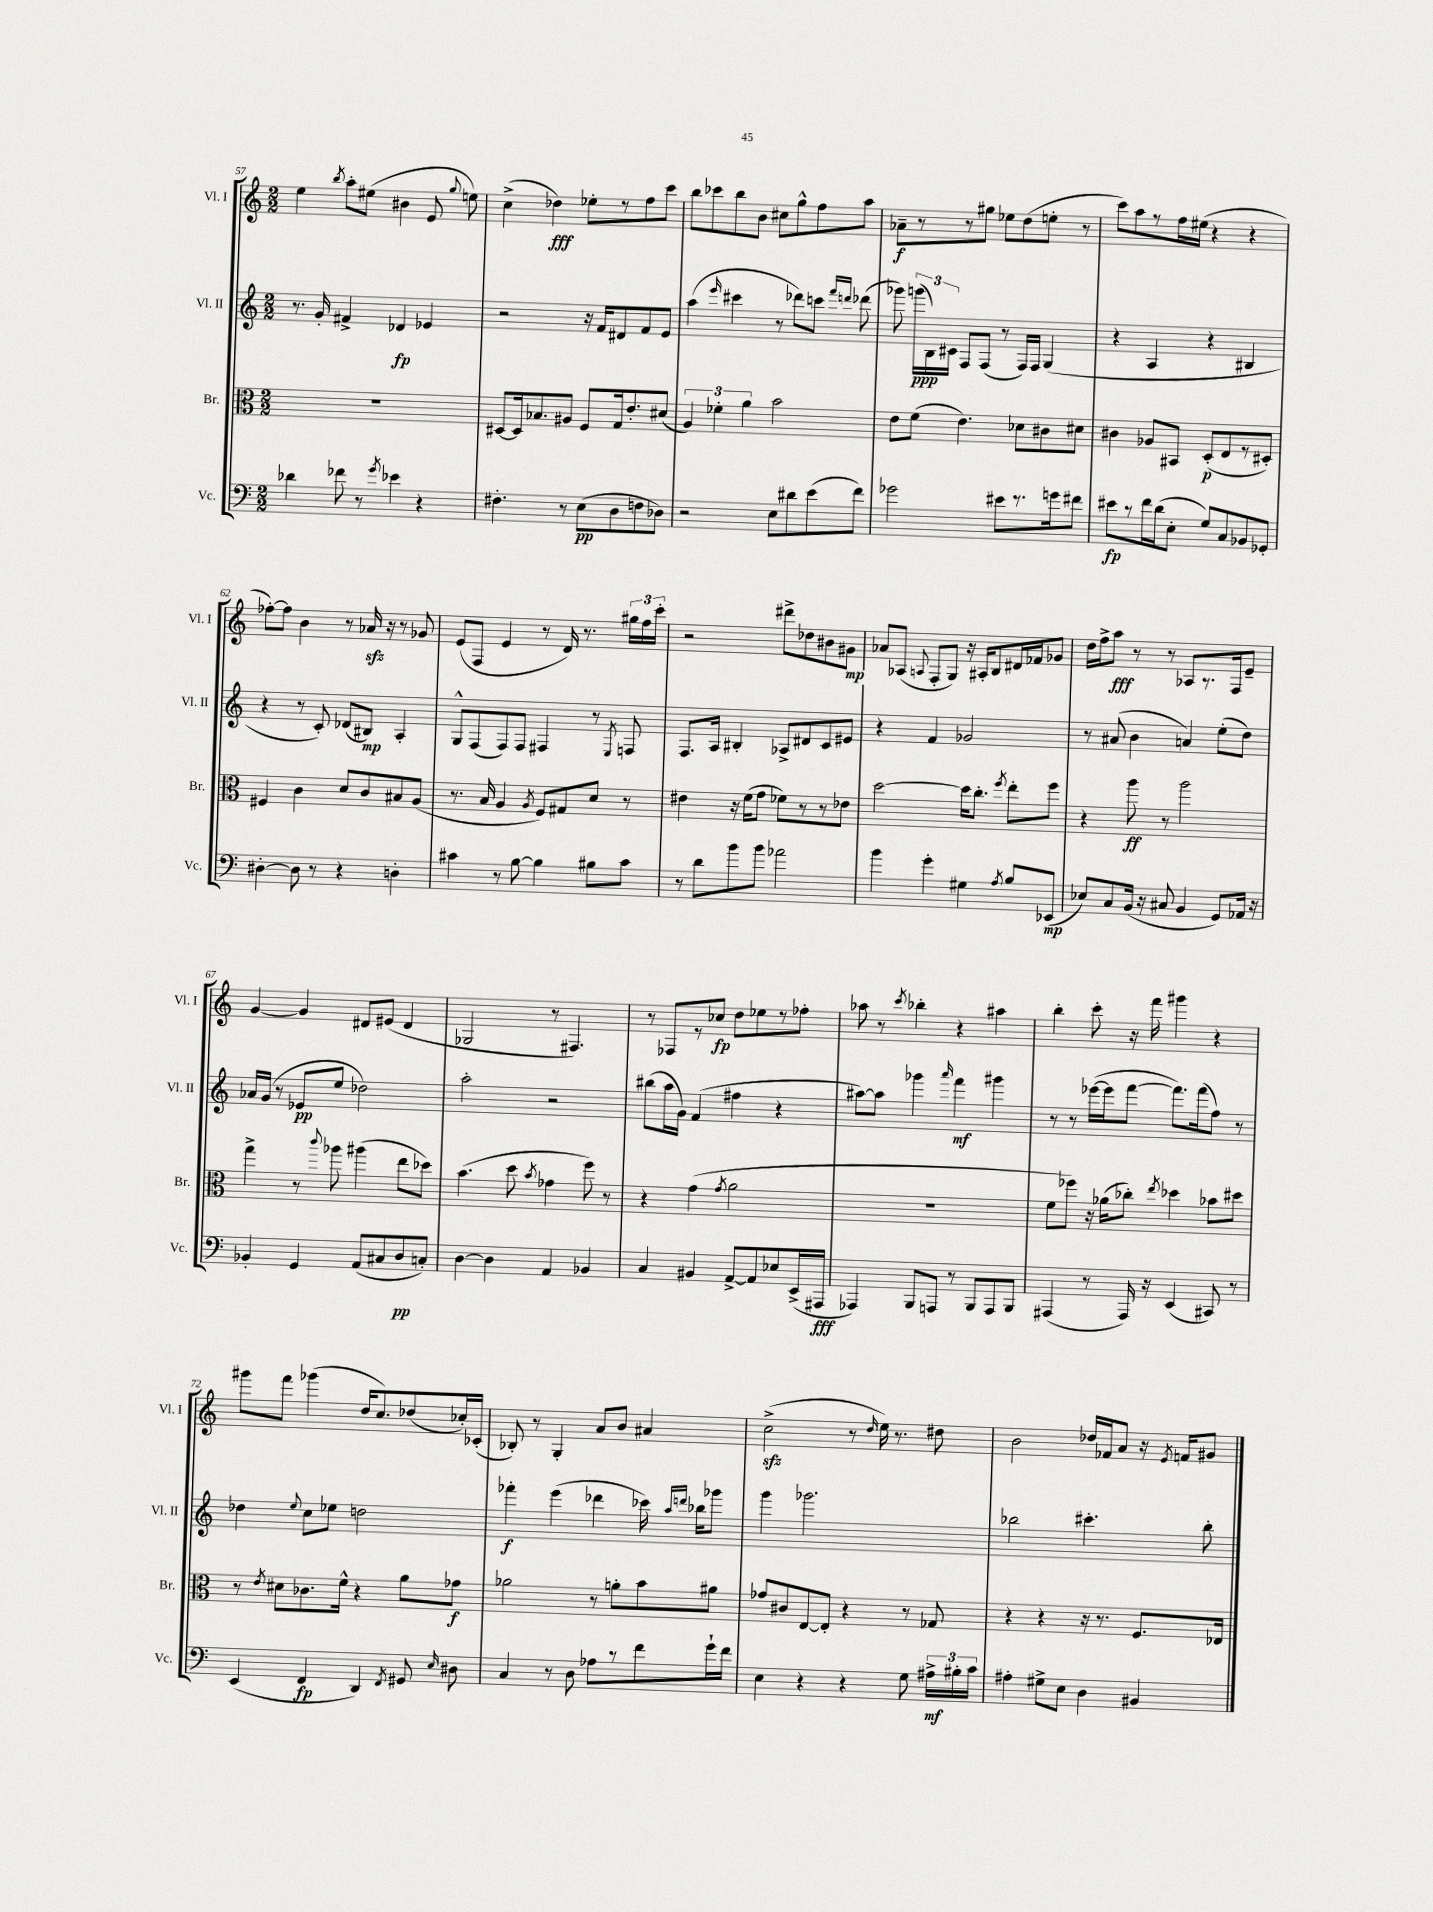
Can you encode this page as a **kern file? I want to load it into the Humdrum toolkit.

**kern	**dynam	**kern	**dynam	**kern	**dynam	**kern	**dynam
*part4	*part4	*part3	*part3	*part2	*part2	*part1	*part1
*staff4	*staff4	*staff3	*staff3	*staff2	*staff2	*staff1	*staff1
*I"Vc.	*	*I"Br.	*	*I"Vl. II	*	*I"Vl. I	*
*I'Vc.	*	*I'Br.	*	*I'Vl. II	*	*I'Vl. I	*
*clefF4	*	*clefC3	*	*clefG2	*	*clefG2	*
*k[]	*	*k[]	*	*k[]	*	*k[]	*
*M2/2	*	*M2/2	*	*M2/2	*	*M2/2	*
=57	=57	=57	=57	=57	=57	=57	=57
4d-X\	.	1r	.	8.r	.	4ee\	.
.	.	.	.	16g'/	.	.	.
.	.	.	.	.	.	8qbb/	.
8f-X\	.	.	.	4f#X^/	.	8aa'\L	.
8r	.	.	.	.	.	(8ee#X\J	.
8qg/	.	.	.	.	.	.	.
4e-X\	.	.	.	4d-X/	fp	4b#X\	.
4r	.	.	.	4e-X/	.	8e/	.
.	.	.	.	.	.	8qqgg/	.
.	.	.	.	.	.	8een\)	.
=58	=58	=58	=58	=58	=58	=58	=58
4.F#X'\	.	[8D#X/L	.	2r	.	(4cc^\	.
.	.	16D#/k]	.	.	.	.	.
.	.	8.B-X/	.	.	.	.	.
.	.	.	.	.	.	4dd-X\)	fff
8r	.	8A#X/J	.	.	.	.	.
(8E\L	pp	8F/L	.	16r	.	8ee-X'\L	.
.	.	.	.	16f/KL	.	.	.
8D\	.	16G/k	.	8d#X/	.	8r	.
.	.	8.e'/	.	.	.	.	.
8Fn\	.	.	.	8f/	.	8ff\	.
8D-X\J)	.	(8d#X/J	.	8e/J	.	8ccc\J	.
=59	=59	=59	=59	=59	=59	=59	=59
2r	.	6A/)	.	(4aa\	.	8bb\L	.
.	.	.	.	.	.	8ccc-X\	.
.	.	6f-X'\	.	.	.	.	.
.	.	.	.	16qqeee/	.	.	.
.	.	.	.	4ccc#X\	.	8bb\	.
.	.	6a\	.	.	.	.	.
.	.	.	.	.	.	8b\J	.
8E\L	.	2b\	.	8r	.	8cc#X\L	.
8d#X\	.	.	.	8ddd-X\L)	.	8gg^^\	.
(8e\	.	.	.	8cccn\J	.	8ff\	.
.	.	.	.	16qqfff/LL	.	.	.
.	.	.	.	16qqdddn/JJ	.	.	.
8f\J)	.	.	.	(8ddd-X\	.	8aa\J	.
=60	=60	=60	=60	=60	=60	=60	=60
2g-X\	.	8e\L	.	8ggg-X\)	.	8a-X~\L	f
.	.	(8f\J	.	(24gggn\LL	ppp	8r	.
.	.	.	.	24B\)	.	.	.
.	.	.	.	24c#X\JJ	.	.	.
.	.	4.e\)	.	8F/L	.	8r	.
.	.	.	.	(8F/J	.	8gg#X\J	.
8e#X\L	.	.	.	8r	.	8ee-X\L	.
8.r	.	8d-X\L	.	16F/LL)	.	(8dd\	.
.	.	.	.	16F/JJ	.	.	.
.	.	8c#X\	.	(4G/	.	8een'\J	.
16gn\k	.	.	.	.	.	.	.
8f#X\J	.	8d#X\J	.	.	.	8r	.
=61	=61	=61	=61	=61	=61	=61	=61
8e#X\L	fp	4c#X\	.	4r	.	8ccc\L)	.
8r	.	.	.	.	.	8aa\	.
16f\L	.	8A-X/L	.	4A/	.	8r	.
(16d\J	.	.	.	.	.	.	.
8E'\J	.	8BB#X/J	.	.	.	16ff\L	.
.	.	.	.	.	.	(16ee#X\JJ	.
8G/L)	.	(8D'/L	p	4r	.	4r	.
8C/	.	8E/	.	.	.	.	.
8BB-X/	.	8r	.	4B#X/	.	4r	.
8GG-X'/J	.	8D#X'/J)	.	.	.	.	.
!!LO:LB:g=z
=62	=62	=62	=62	=62	=62	=62	=62
[4D#X'\	.	4F#X/	.	4r	.	[8ff-X'\L)	.
.	.	.	.	.	.	8ff-\J]	.
8D#\]	.	4c\	.	8r	.	4b\	.
8r	.	.	.	8c'/)	.	.	.
4r	.	8d/L	.	(8d-X/L	.	8r	.
.	.	8c/	.	8B#X/J)	mp	16a-Xzz/	.
.	.	.	.	.	.	16r	.
4Dn'\	.	8B#X/	.	4A'/	.	8r	.
.	.	(8A/J	.	.	.	8g-X/	.
=63	=63	=63	=63	=63	=63	=63	=63
4c#X\	.	8.r	.	8G^^/L	.	(8e/L	.
.	.	.	.	(8F/	.	8F/J	.
.	.	16B/	.	.	.	.	.
8r	.	4A/	.	8F/)	.	4e/	.
[8B\	.	.	.	8F/J	.	.	.
.	.	8qA/	.	.	.	.	.
4B\]	.	8F/L)	.	4F#X/	.	8r	.
.	.	8G#X/	.	.	.	16d/)	.
.	.	.	.	.	.	8.r	.
8B#X\L	.	8d/J	.	8r	.	.	.
.	.	.	.	8qE/	.	.	.
8c#\J	.	8r	.	8Fn/	.	24gg#X\LL	.
.	.	.	.	.	.	24ff\	.
.	.	.	.	.	.	24ccc'\JJ	.
=64	=64	=64	=64	=64	=64	=64	=64
8r	.	4e#X\	.	8.F/L	.	2r	.
8d\L	.	.	.	.	.	.	.
.	.	.	.	16A/Jk	.	.	.
8b\	.	16r	.	4B#X'/	.	.	.
.	.	(16f\KL	.	.	.	.	.
8b\J	.	8g\J	.	.	.	.	.
2a-X\	.	8f-X\L)	.	8A-X^/L	.	8ddd#X^\L	.
.	.	8r	.	8d#X/	.	8dd-X\	.
.	.	8r	.	8c/	.	8b#X\	.
.	.	8e-X\J	.	8e#X/J	.	8g#X\J	mp
=65	=65	=65	=65	=65	=65	=65	=65
4b\	.	[2dd\	.	4r	.	8a-X/L	.
.	.	.	.	.	.	(8A-X/J	.
.	.	.	.	.	.	8qqAn/	.
4g'\	.	.	.	4f/	.	8F'/L	.
.	.	.	.	.	.	8G/J)	.
4G#X\	.	16dd\KL]	.	2g-X/	.	16r	.
.	.	8.cc'\J	.	.	.	16A#X'/KL	.
.	.	.	.	.	.	8B/	.
8qA/	.	8qff/	.	.	.	.	.
8B/L	.	8ee'\L	.	.	.	16d#X/L	.
.	.	.	.	.	.	16f-X/J	.
(8EE-X/J	mp	8ff\J	.	.	.	8g-X/J	.
=66	=66	=66	=66	=66	=66	=66	=66
8E-X/L)	.	4r	.	8r	.	16dd\LL	.
.	.	.	.	.	.	16ff^\J	.
8C/	.	.	.	(8a#X/	.	8aa\J	fff
(16BB/Jk	.	8aa\	ff	4b\	.	8r	.
16r	.	.	.	.	.	.	.
8C#X/	.	8r	.	.	.	8r	.
4BB/	.	2aa\	.	4an/)	.	8A-X/L	.
.	.	.	.	.	.	8.r	.
8GG/L)	.	.	.	(8ee'\L	.	.	.
.	.	.	.	.	.	16F/k	.
16AA-X/Jk	.	.	.	8dd\J)	.	8e~/J	.
16r	.	.	.	.	.	.	.
!!LO:LB:g=z
=67	=67	=67	=67	=67	=67	=67	=67
4BB-X'/	.	4gg^\	.	16a-X/LL	.	[4g/	.
.	.	.	.	(16g/JJ	.	.	.
.	.	.	.	8r	.	.	.
4GG/	.	8r	.	8e-X/L	pp	4g/]	.
.	.	8qqccc/	.	.	.	.	.
.	.	8aa-X\	.	8ee/J	.	.	.
(8AA/L	.	(4aa#X\	.	2dd-X\)	.	8d#X/L	.
8C#X/	.	.	.	.	.	(8e#X/J	.
8D/	pp	8ee\L	.	.	.	4d#/	.
8Cn'/J)	.	8dd-X\J)	.	.	.	.	.
=68	=68	=68	=68	=68	=68	=68	=68
[4D\	.	(4.b\	.	2aa'\	.	2G-X/	.
4D\]	.	.	.	.	.	.	.
.	.	8dd\	.	.	.	.	.
.	.	8qb/	.	.	.	.	.
4AA/	.	4g-X\	.	2r	.	8r	.
.	.	.	.	.	.	4.F#X/)	.
4BB-X/	.	8ff\)	.	.	.	.	.
.	.	8r	.	.	.	.	.
=69	=69	=69	=69	=69	=69	=69	=69
4C/	.	4r	.	(8bb#X\L	.	8r	.
.	.	.	.	16aa\L	.	8F-X/L	.
.	.	.	.	16g\JJ)	.	.	.
4BB#X/	.	(4g\	.	(4f/	.	8r	.
.	.	.	.	.	.	8cc-X/J	fp
.	.	8qg/	.	.	.	.	.
[8AA^/L	.	2a\	.	4ff#X\	.	8dd\L	.
8AA/]	.	.	.	.	.	8ee-X\	.
8E-X/	.	.	.	4r	.	8r	.
(16EE^/L	.	.	.	.	.	8ff-X'\J	.
16AAA#X/JJ	fff	.	.	.	.	.	.
=70	=70	=70	=70	=70	=70	=70	=70
4AAA-X/)	.	1r	.	[8aa#X\L)	.	8aa-X\	.
.	.	.	.	8aa#\J]	.	8r	.
.	.	.	.	.	.	8qccc/	.
8BBB/L	.	.	.	4ggg-X\	.	4bb-X'\	.
8AAAn/J	.	.	.	.	.	.	.
.	.	.	.	16qqaaa/	.	.	.
8r	.	.	.	4fff\	mf	4r	.
8BBB/L	.	.	.	.	.	.	.
8AAA/	.	.	.	4ggg#X\	.	4aa#X\	.
8BBB/J	.	.	.	.	.	.	.
=71	=71	=71	=71	=71	=71	=71	=71
(4AAA#X/	.	8f\L	.	8r	.	4bb'\	.
.	.	8ff-X\J)	.	8r	.	.	.
8r	.	16r	.	([16eee-X\LL	.	8ccc'\	.
.	.	(16a-X\KL	.	16eee-\J]	.	.	.
16AAA#/)	.	8cc-X'\J)	.	[8fff\J	.	16r	.
16r	.	.	.	.	.	16fff\	.
.	.	8qee/	.	.	.	.	.
(4EE/	.	4dd-X\	.	8.fff\L])	.	4ggg#X\	.
.	.	.	.	(16fff\k	.	.	.
8CC#X/)	.	8b-X\L	.	8ff\J)	.	4r	.
8r	.	8dd#X\J	.	8r	.	.	.
!!LO:LB:g=z
=72	=72	=72	=72	=72	=72	=72	=72
(4EE/	.	8r	.	4dd-X\	.	8ggg#X\L	.
.	.	8qe/	.	.	.	.	.
.	.	8d#X\L	.	.	.	8fff\J	.
.	.	.	.	8qqee/	.	.	.
4FF/	fp	8.c-X\	.	8cc\L	.	(4ggg-X\	.
.	.	.	.	8ee-X\J	.	.	.
.	.	16f^^\Jk	.	.	.	.	.
4DD/)	.	4r	.	2ddn\	.	16dd/KL	.
.	.	.	.	.	.	8.cc/)	.
8qFF/	.	.	.	.	.	.	.
8GG#X/	.	8a\L	.	.	.	(8dd-X/	.
16qqE/	.	.	.	.	.	.	.
8D#X\	.	8g-X\J	f	.	.	16cc-X'/L)	.
.	.	.	.	.	.	(16c-X'/JJ	.
=73	=73	=73	=73	=73	=73	=73	=73
4C/	.	2a-X\	.	4fff-X'\	f	8B-X'/)	.
.	.	.	.	.	.	8r	.
8r	.	.	.	(4eee\	.	4G'/	.
8D\	.	.	.	.	.	.	.
8A-X\L	.	8r	.	4ddd-X\	.	8a/L	.
8r	.	8an'\L	.	.	.	8b/J	.
8f\	.	8b\	.	16ccc-X\)	.	4a#X/	.
.	.	.	.	16qqaa/LL	.	.	.
.	.	.	.	16qqdddn/JJ	.	.	.
.	.	.	.	16bb-X\KL	.	.	.
16g`\L	.	8a#X\J	.	8ggg-X\J	.	.	.
16f\JJ	.	.	.	.	.	.	.
=74	=74	=74	=74	=74	=74	=74	=74
4E\	.	8g-X/L	.	4ggg\	.	(2cczz^\	.
.	.	8c#X/	.	.	.	.	.
4r	.	[8E/	.	2.ggg-X\	.	.	.
.	.	8E'/J]	.	.	.	.	.
4r	.	4r	.	.	.	8r	.
.	.	.	.	.	.	16qqdd/	.
.	.	.	.	.	.	16ee\)	.
.	.	.	.	.	.	8.r	.
8G\	.	8r	.	.	.	.	.
24A#X^\LL	mf	8G-X/	.	.	.	8dd#X\	.
24B#X'\	.	.	.	.	.	.	.
24c\JJ	.	.	.	.	.	.	.
=75	=75	=75	=75	=75	=75	=75	=75
4A#X'\	.	4r	.	2bb-X\	.	2b\	.
8G#X^\L	.	4r	.	.	.	.	.
8E\J	.	.	.	.	.	.	.
4D\	.	16r	.	4.ccc#X'\	.	16dd-X/LL	.
.	.	8.r	.	.	.	16f-X/J	.
.	.	.	.	.	.	8a/J	.
4BB#X/	.	8.F/L	.	.	.	16r	.
.	.	.	.	.	.	8qe/	.
.	.	.	.	.	.	16fn/KL	.
.	.	.	.	8bb-'\	.	8g#X/J	.
.	.	16E-X/Jk	.	.	.	.	.
==	==	==	==	==	==	==	==
*-	*-	*-	*-	*-	*-	*-	*-
